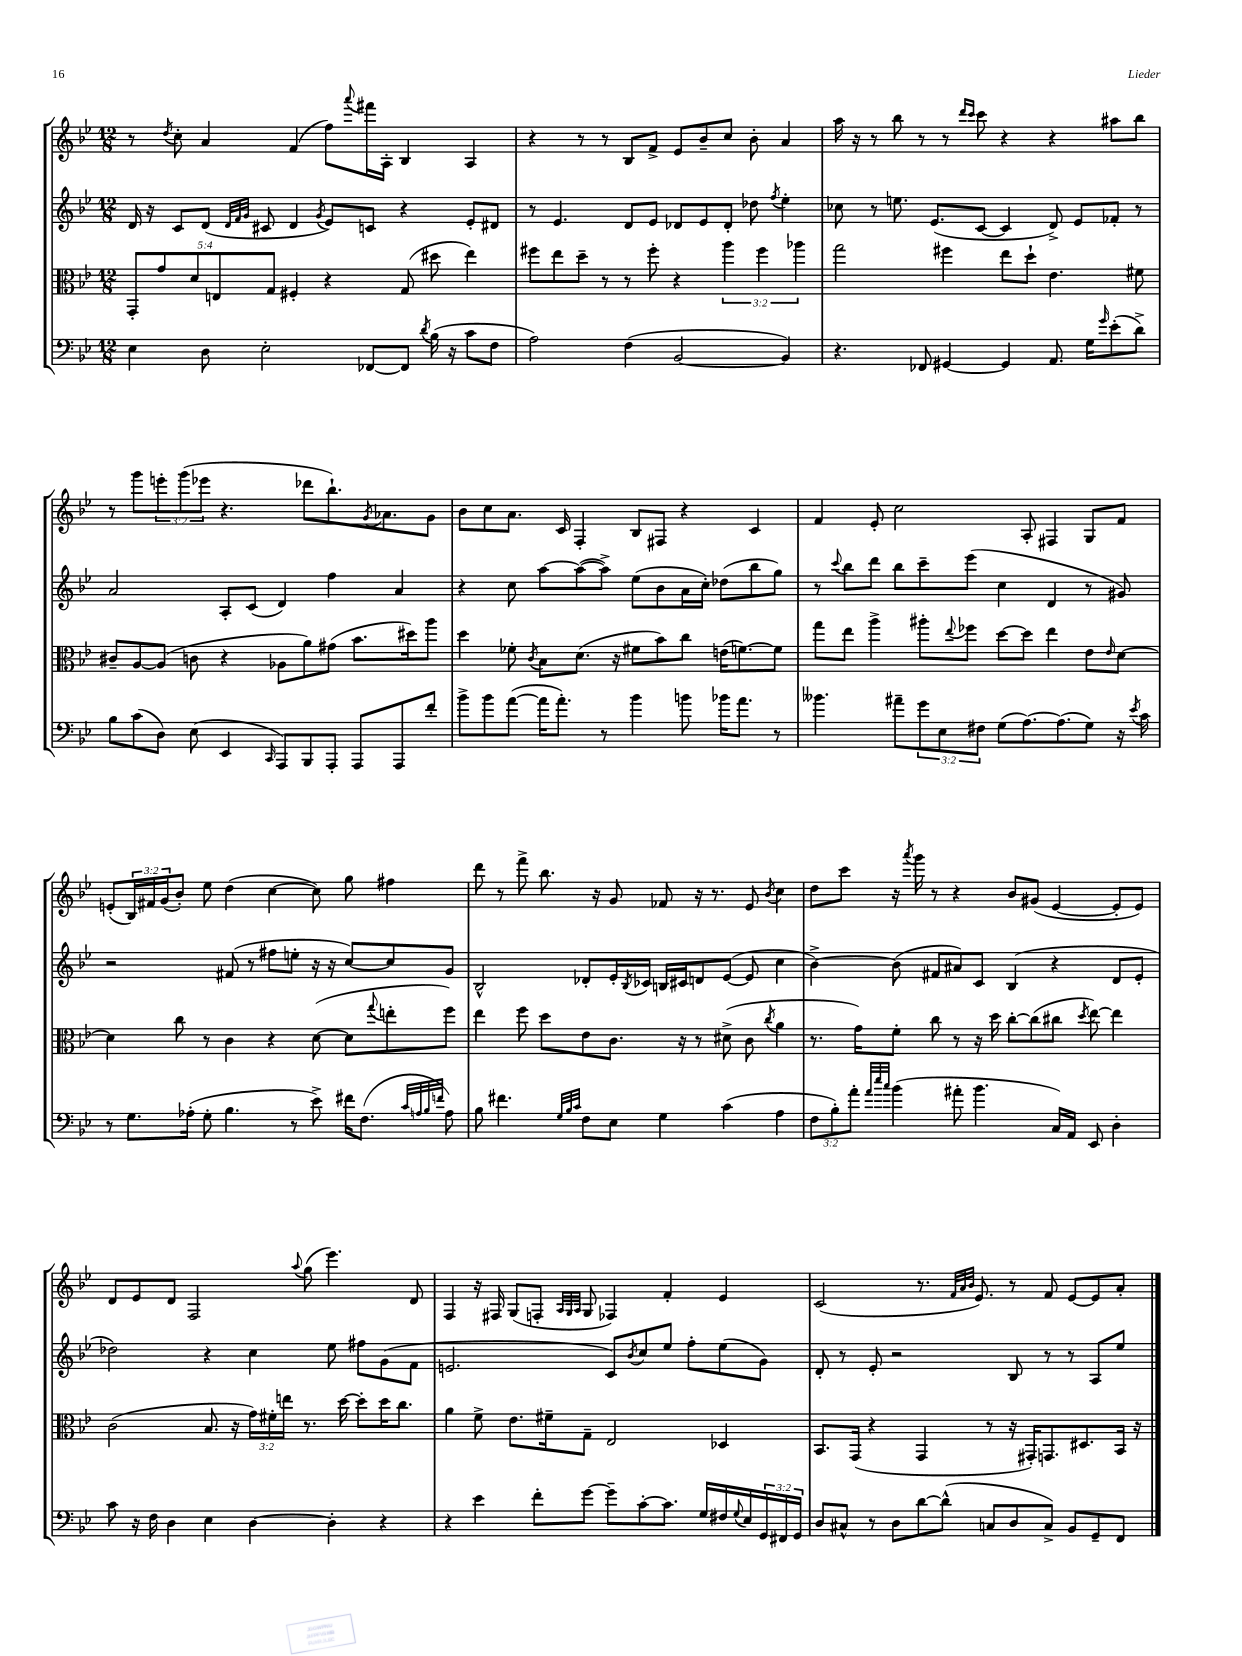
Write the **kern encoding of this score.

**kern	**kern	**kern	**kern
*staff4	*staff3	*staff2	*staff1
*clefF4	*clefC3	*clefG2	*clefG2
*k[b-e-]	*k[b-e-]	*k[b-e-]	*k[b-e-]
*M12/8	*M12/8	*M12/8	*M12/8
4E-	10GG'	16d	8r
.	.	16r	.
.	10g	.	.
.	.	.	8qdd
.	.	8c	8cc'
.	10d	.	.
8D	.	(8d	4a
.	10E	.	.
.	.	32qqd	.
.	.	32qqf	.
.	.	32qqg	.
2E-'	.	8c#	.
.	10G	.	.
.	4F#'	4d	(4f
.	.	8qg	.
.	4r	8e-)	8ff)
.	.	.	8qqaaa
[8FF-	.	8c	16fff#
.	.	.	16A'
8FF-]	(8G	4r	4B-
8qd	.	.	.
(16B-	8dd#	.	.
16r	.	.	.
8c	4ee-)	8e-'	4A
8F	.	8d#	.
=	=	=	=
2A)	8ff#	8r	4r
.	8ee-	4.e-	.
.	8dd~	.	8r
.	8r	.	8r
(4F	8r	8d	8B-
.	8ff#'	8e-	8f^
[2BB-	4r	8d-	8e-
.	.	8e-	8b-~
.	6aa	8d-'	8cc
.	.	8dd-	8b-'
.	6ff#	.	.
.	.	8qff	.
4BB-])	.	4ee-'	4a
.	6aa-	.	.
=	=	=	=
4.r	2gg	8cc-	16aa
.	.	.	16r
.	.	8r	8r
.	.	8.ee	8bb-
8FF-	.	.	8r
.	.	(8.e-	.
[4GG#	4ff#	.	8r
.	.	.	16qqddd
.	.	.	16qqccc
.	.	[8c	8ccc
4GG#]	8ee-	4c]	4r
.	8dd`	.	.
8.AA	4.e-	8d^)	4r
.	.	8e-	.
16G	.	.	.
16qqg	.	.	.
(8e-'	.	8f-'	8aa#
8d^)	8f#	8r	8bb-
=	=	=	=
8B-	8c#~	2a	8r
(8c	[8A	.	8ggg
8D)	(8A]	.	12eee'
.	.	.	(12ggg
(8E-	8c	.	.
.	.	.	12eee-
4EE-	4r	8A'	4.r
.	.	(8c	.
16qqCC	.	.	.
8AAA)	8A-	4d)	.
8BBB-	8a)	.	8ddd-
8AAA'	(8g#	4ff	8.bb-`)
8AAA	8.b-	.	.
.	.	.	8qg
.	.	.	8.a-
8AAA	.	4a	.
.	16dd#)	.	.
8f'	8aa	.	8g
=	=	=	=
8b-^	4dd	4r	8b-
8b-	.	.	8cc
([8a	8f-'	8cc	8.a
.	8qc	.	.
16a]	8B-	[8aa	.
8.a')	.	.	16c
.	(8.d	(8aa_	4F'
8r	.	8aa^])	.
.	16r	.	.
4b-	8f#	(8ee-	8B-
.	8b-)	8b-	8F#
8b	8cc	16a	4r
.	.	16cc')	.
16b-	(16e	(8dd-	.
8.a	[8.f)	.	.
.	.	8bb-	4c
8r	8f]	8gg)	.
=	=	=	=
4.b--	8gg	8r	4f
.	.	8qqccc	.
.	8ee-	8bb-	.
.	4aa^	8ddd	8e-'
8a#~	.	8bb-	2cc
12g	8aa#'	8ccc~	.
12E-	.	.	.
.	8qqee-	.	.
.	8ff-	(8eee-	.
12F#	.	.	.
(8G	[8dd	4cc	.
[8.A)	8dd]	.	8A'
.	4ee-	4d	4F#
(8.A]	.	.	.
8G)	8e-	8r	8G
.	16qqe-	.	.
16r	[8d	8g#)	8f
8qe-	.	.	.
16c	.	.	.
=	=	=	=
8r	4d]	2r	(8e'
8.G	.	.	24B-)
.	.	.	24f#
.	.	.	(24g
.	8cc	.	8b-')
(16A-'	.	.	.
8G'	8r	.	8ee-
4.B-	4c	(8f#	(4dd
.	.	8r	.
.	4r	8ff#	[4cc
8r	.	8ee'	.
8e-^)	([8d	16r	8cc])
.	.	16r	.
16f#	8d]	[8cc)	8gg
(8.F	.	.	.
.	8qqgg	.	.
.	8ee'	8cc]	4ff#
32qqc	.	.	.
32qqA	.	.	.
32qqB-	.	.	.
32qqf	.	.	.
8A)	8ff)	8g	.
=	=	=	=
8B-	4ee-	2B-^^	8ddd
4.f#	.	.	8r
.	8ff	.	8fff^
.	8dd	.	8.bb-
32qqG	.	.	.
32qqB-	.	.	.
32qqc	.	.	.
8F	8e-	8d-'	.
.	.	.	16r
8E-	8.c	16e-'	8g
.	.	8qB-	.
.	.	16c-	.
4G	.	16B	8f-
.	16r	16c#	.
.	8r	8d	16r
.	.	.	8.r
(4c	(8d#^	([8e-	.
.	8c	8e-]	8e-
.	8qcc	.	8qb-
4A	4a	4cc	4cc
=	=	=	=
12F	8.r	[4b-^)	8dd
12B-')	.	.	.
.	.	.	8ccc
12a'	.	.	.
.	16g)	.	.
32qqa	.	.	.
32qqee-	.	.	.
32qqcc	.	.	.
(4b-	8f'	(8b-]	16r
.	.	.	8qaaa
.	.	.	16ggg
.	8cc	8f#	8r
8a#'	8r	8a#)	4r
4.b-	16r	8c	.
.	16dd	.	.
.	[8cc'	(4B-	8b-
.	(8cc]	.	(8g#
16C)	8cc#	4r	[4e-
16AA	.	.	.
.	8qdd	.	.
8EE-	[8ee-)	.	.
4D'	4ee-]	8d	8e-']
.	.	8e-'	8e-)
=	=	=	=
8c	(2c	2dd-)	8d
16r	.	.	8e-
16F	.	.	.
4D	.	.	8d
.	.	.	2F
4E-	8.B-	4r	.
.	16r	.	.
[4D	24g)	4cc	.
.	24f#'	.	.
.	24ee	.	.
.	.	.	8qqaa
.	8.r	.	(8gg
4D']	.	8ee-	4.eee-)
.	[16dd	.	.
.	8dd']	8ff#	.
4r	16dd	(8g	.
.	8.cc	.	.
.	.	8f	8d
=	=	=	=
4r	4a	2.e	4F
4e-	8f^	.	16r
.	.	.	16F#
.	8.e-	.	(8G
8f'	.	.	8F'
.	16f#~	.	.
.	.	.	32qqA
.	.	.	32qqG
.	.	.	32qqA
[8g	8G~	.	8G
8g~]	2E-	8c)	4F-)
.	.	8qb-	.
[8c'	.	8cc	.
8.c]	.	8ee-	4f'
.	.	8ff'	.
16G	.	.	.
16F#	4D-	(8ee-	4e-
8qqG	.	.	.
16E-	.	.	.
24GG	.	8g)	.
24FF#	.	.	.
24GG	.	.	.
=	=	=	=
8D	8.BB-	8d'	(2c
8C#^^	.	8r	.
.	(16GG	.	.
8r	4r	8e-'	.
8D	.	2r	.
[8d	4GG	.	8.r
(8d^^]	.	.	.
.	.	.	32qqf
.	.	.	32qqa
.	.	.	32qqb-
.	.	.	8.e-)
8C	8r	.	.
8D	16r	8B-	8r
.	16GG#')	.	.
8C^)	8.GG	8r	8f
8BB-	.	8r	[8e-
.	8.D#	.	.
8GG~	.	8A	8e-]
8FF	16BB-	8ee-	8a'
.	16r	.	.
==	==	==	==
*-	*-	*-	*-
